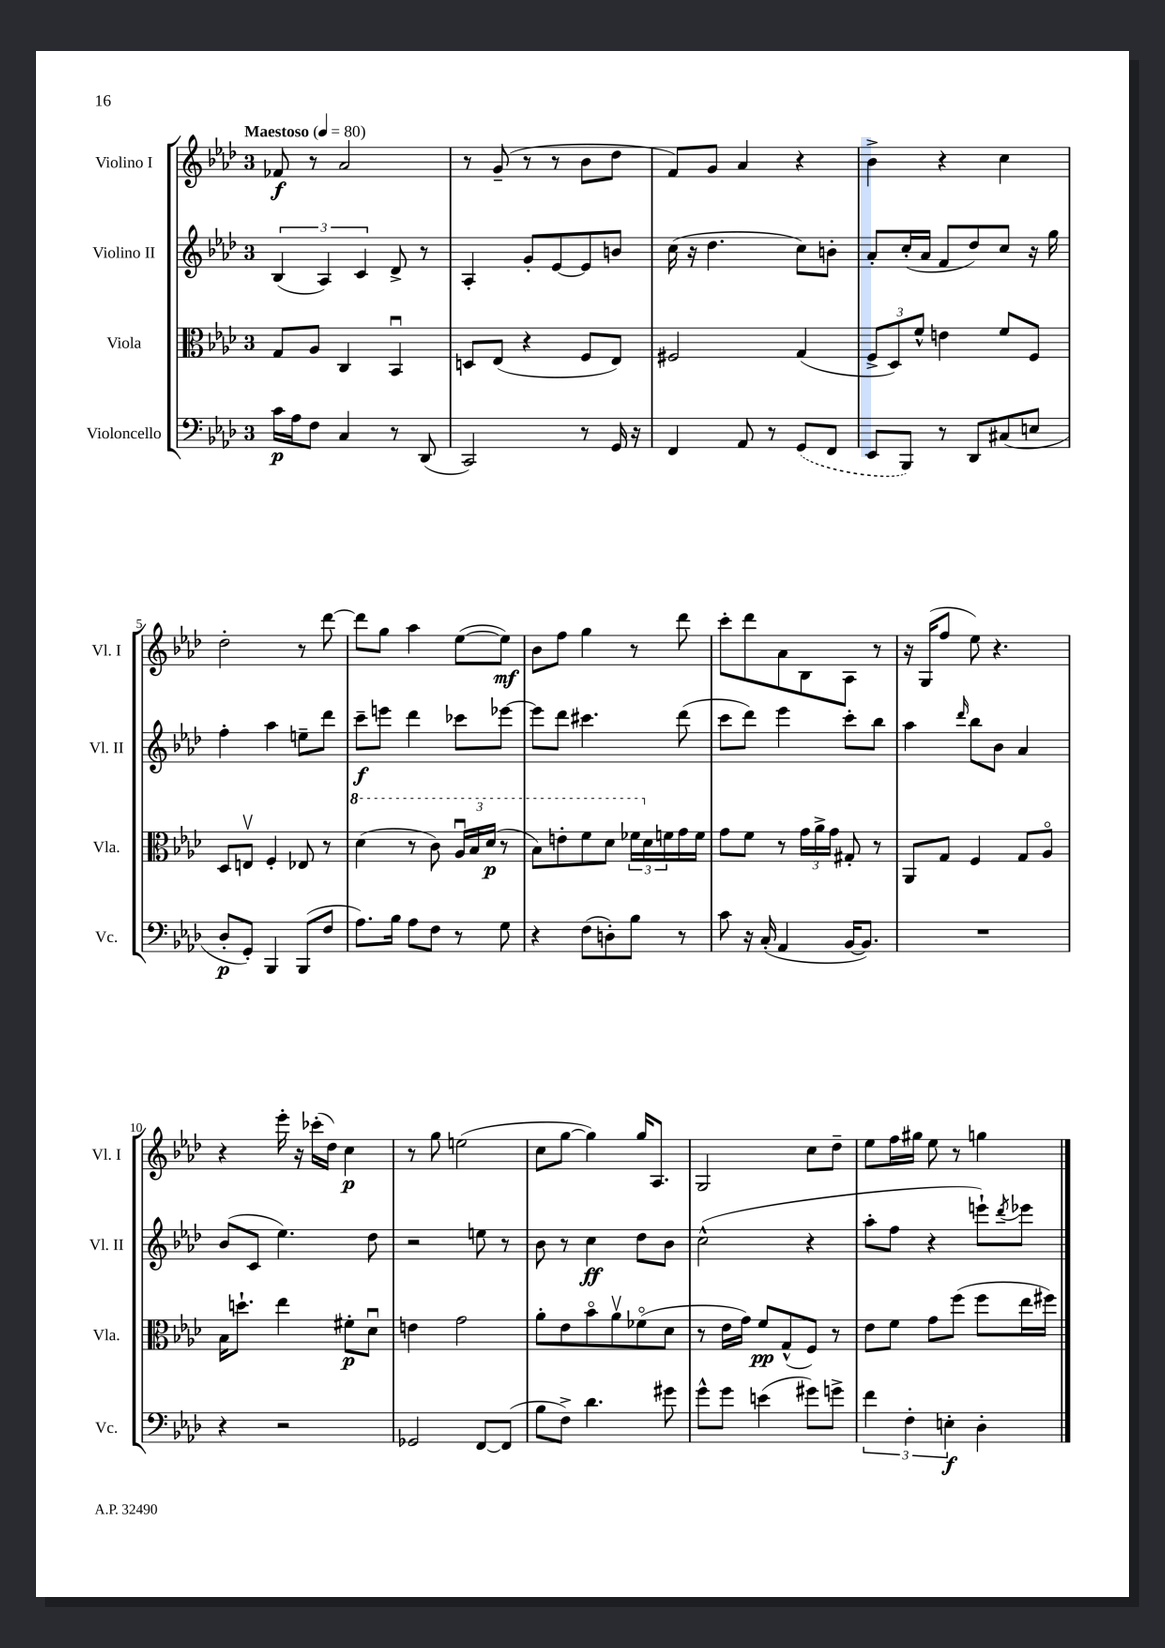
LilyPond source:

<<
\new StaffGroup <<
\new Staff = "s0" \with { instrumentName = "Violino I" shortInstrumentName = "Vl. I" } {
    \clef treble \key aes \major \once \override Staff.TimeSignature.style = #'single-digit \time 3/4 \tempo "Maestoso" 4 = 80
    fes'8\f r8 aes'2 |
    r8 g'8--( r8 r8 bes'8 des''8 |
    f'8) g'8 aes'4 r4 |
    bes'4-> r4 c''4 |
    des''2-. r8 des'''8~ |
    des'''8 g''8 aes''4 ees''8~( ees''8\mf) |
    bes'8 f''8 g''4 r8 des'''8 |
    c'''8-. des'''8 aes'8 bes8 aes8 r8 |
    r16 g16( f''8 ees''8) r4. |
    r4 ees'''16-. r16 ces'''16-.( des''16) c''4\p |
    r8 g''8 e''2( |
    c''8 g''8~ g''4) g''16 aes8. |
    g2 c''8 des''8-- |
    ees''8 f''16 gis''16 ees''8 r8 g''4 \bar "|." |
}
\new Staff = "s1" \with { instrumentName = "Violino II" shortInstrumentName = "Vl. II" } {
    \clef treble \key aes \major \once \override Staff.TimeSignature.style = #'single-digit \time 3/4
    \tuplet 3/2 { bes4( aes4) c'4 } des'8-> r8 |
    aes4-. g'8-. ees'8~ ees'8 b'8 |
    c''16( r16 des''4. c''8) b'8-. |
    aes'8-. c''16-.( aes'16 f'8 des''8) c''8 r16 g''16 |
    f''4-. aes''4 e''8-- des'''8 |
    c'''8--\f e'''8 des'''4 ces'''8 ees'''8~ |
    ees'''8 des'''8 cis'''4. des'''8( |
    c'''8 des'''8) ees'''4 c'''8-. bes''8 |
    aes''4 \grace { des'''16 } bes''8 bes'8 aes'4 |
    bes'8( c'8 ees''4.) des''8 |
    r2 e''8 r8 |
    bes'8 r8 c''4\ff des''8 bes'8 |
    c''2-^( r4 |
    aes''8-. f''8 r4 e'''8-!) \acciaccatura { des'''8 } ees'''8 \bar "|." |
}
\new Staff = "s2" \with { instrumentName = "Viola" shortInstrumentName = "Vla." } {
    \clef alto \key aes \major \once \override Staff.TimeSignature.style = #'single-digit \time 3/4
    g8 aes8 c4 bes,4\downbow |
    d8 ees8( r4 f8 ees8) |
    fis2 g4( |
    \tuplet 3/2 { f8-> des8) f'8-^ } e'4 f'8 f8 |
    des8 e8\upbow f4-. ees8 r8 |
    \ottava #1 des''4( r8 c''8) \tuplet 3/2 { aes'16\downbow bes'16 des''16\p( } r8 |
    bes'8) e''8-. f''8 des''8 \tuplet 3/2 { fes''16 \ottava #0 des'16 f'!16 } g'16 f'16 |
    g'8 f'8 r8 \tuplet 3/2 { g'16 aes'16-> g'16 } gis8-. r8 |
    aes,8 g8 f4 g8 aes8\flageolet |
    bes16 d''8.-! ees''4 fis'8-.\p des'8\downbow |
    e'4 g'2 |
    aes'8-. ees'8 bes'8\flageolet aes'8\upbow fes'8\flageolet( des'8 |
    r8 ees'16 g'16) f'8\pp g8-^( f8) r8 |
    ees'8 f'8 g'8 f''8( f''8 ees''16 fis''16) \bar "|." |
}
\new Staff = "s3" \with { instrumentName = "Violoncello" shortInstrumentName = "Vc." } {
    \clef bass \key aes \major \once \override Staff.TimeSignature.style = #'single-digit \time 3/4
    c'16\p aes16 f8 c4 r8 des,8( |
    c,2) r8 g,16 r16 |
    f,4 aes,8 r8 \once \slurDashed g,8( f,8 |
    ees,8 bes,,8) r8 des,8 cis8( e8 |
    des8-.\p g,8-.) bes,,4 bes,,8( f8 |
    aes8.) bes16 aes8 f8 r8 g8 |
    r4 f8( d8-.) bes8 r8 |
    c'8 r16 c16-.( aes,4 bes,16~ bes,8.) |
    R2. |
    r4 r2 |
    ges,2 f,8~ f,8( |
    bes8 f8->) des'4. gis'8 |
    g'8-^ g'8 e'4( gis'8) g'8-> |
    \tuplet 3/2 { f'4 f4-. e4-.\f } des4-. \bar "|." |
}
>>
>>
